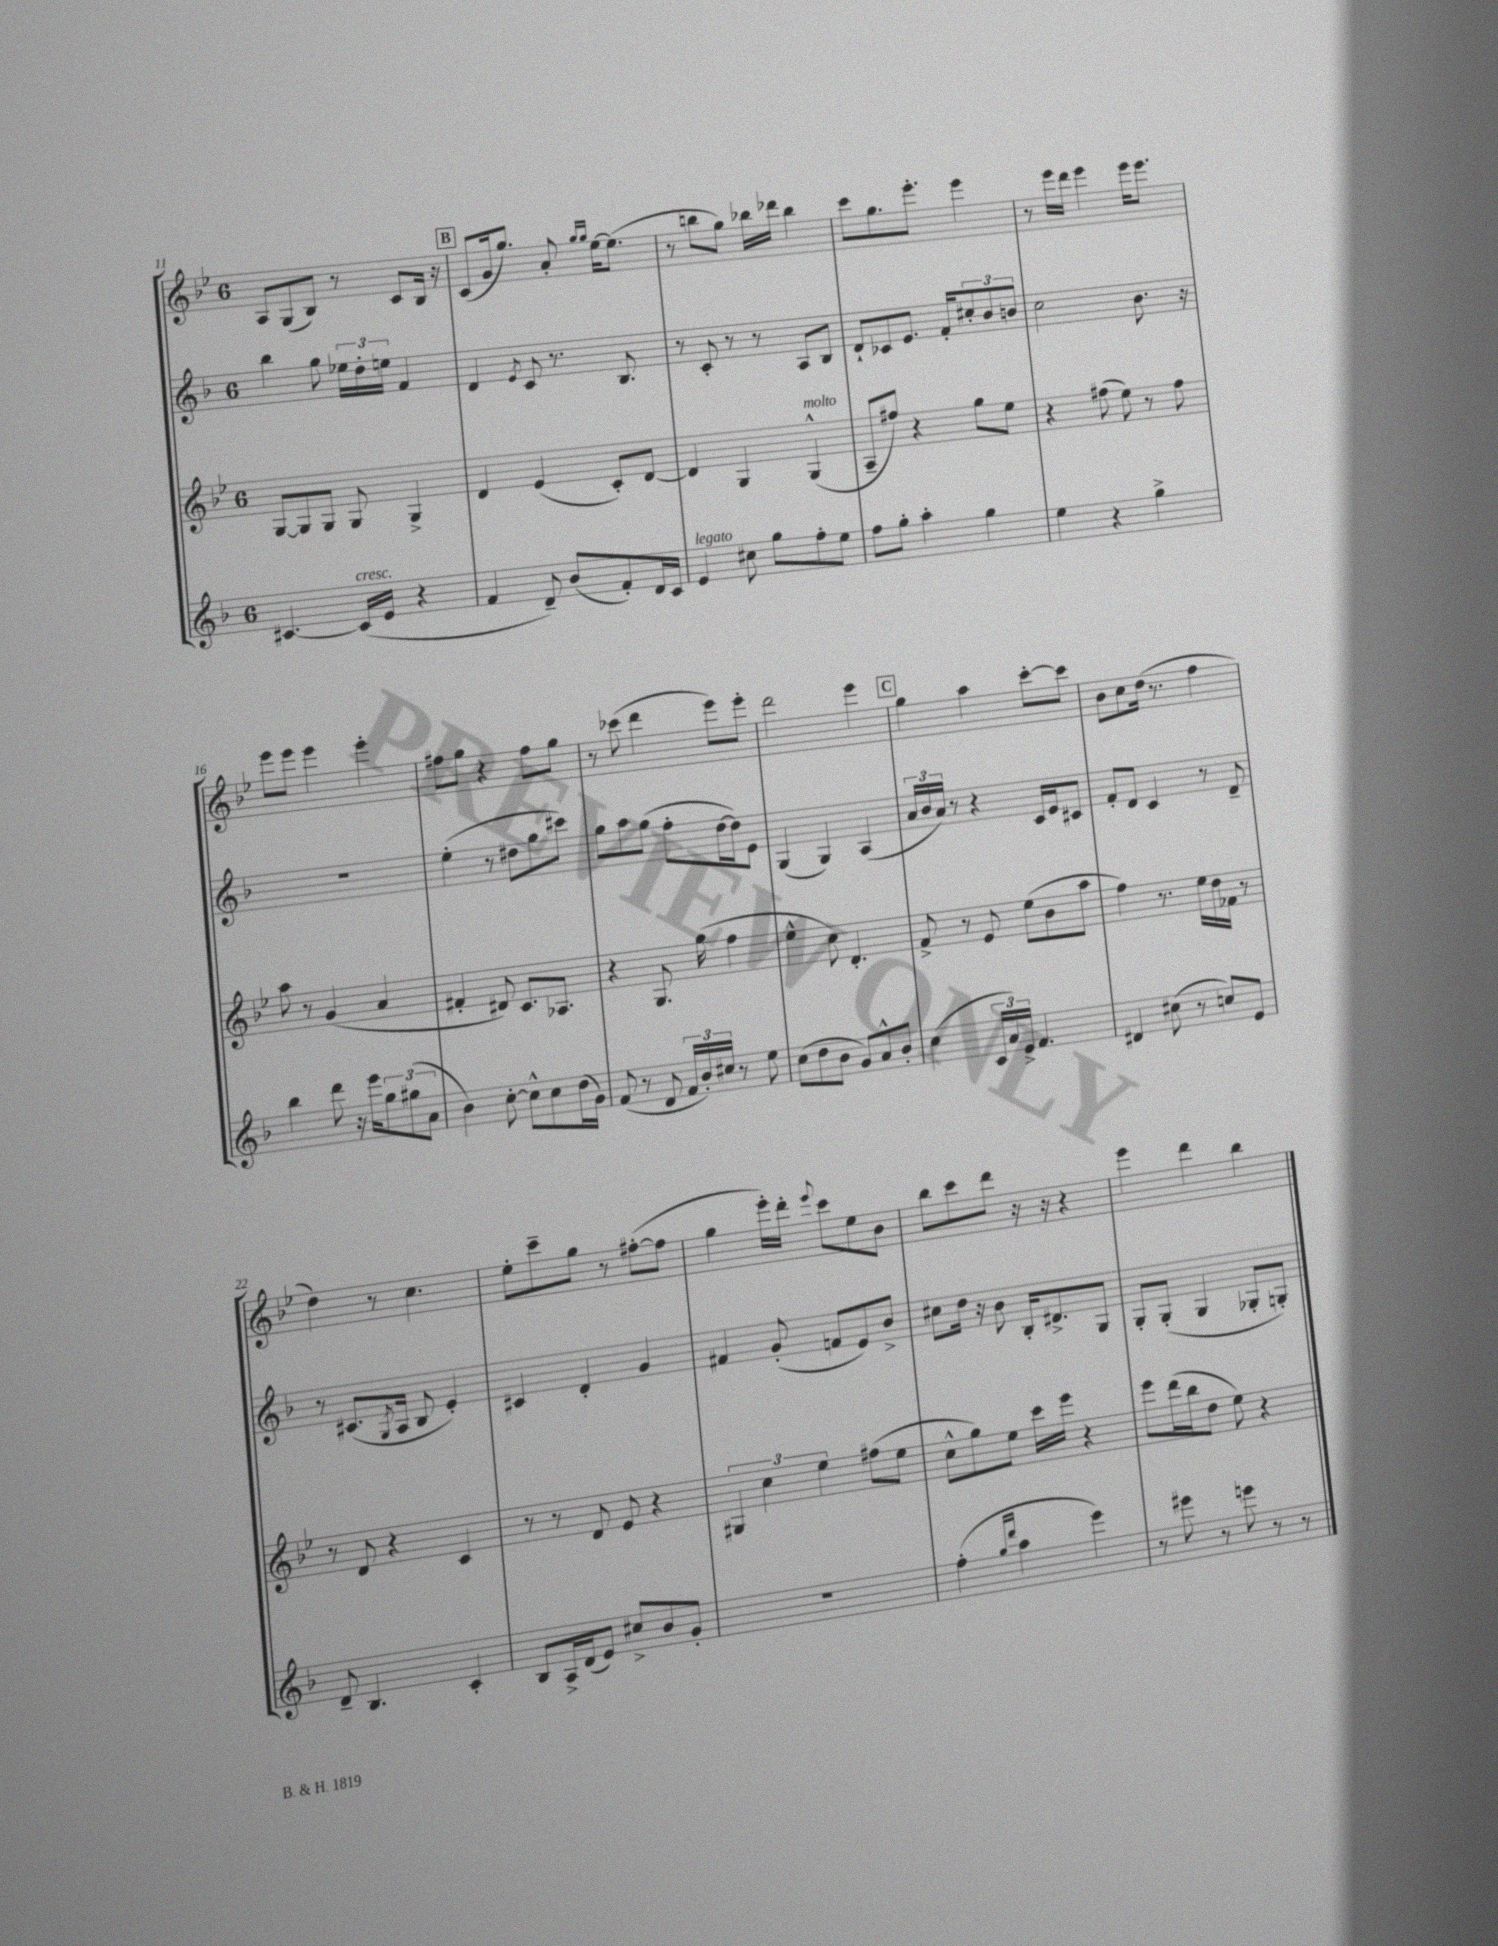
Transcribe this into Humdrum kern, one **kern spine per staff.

**kern	**kern	**kern	**kern
*staff4	*staff3	*staff2	*staff1
*clefG2	*clefG2	*clefG2	*clefG2
*k[b-]	*k[b-e-]	*k[b-]	*k[b-e-]
*M6/8	*M6/8	*M6/8	*M6/8
[4.c#/	[8G/L	4bb-\	8A/L
.	8G/]	.	(8G/
.	8G/J	8gg\	8B-/J)
(16c#/]LL	8G/	24ee-\LL	8r
.	.	24dd'\	.
16e/JJ	.	.	.
.	.	24ee\JJ	.
4r	4G^/	4f/	8c/L
.	.	.	16B-/Jk
.	.	.	16r
=	=	=	=
4f/	4d/	4d/	(8c/L
.	.	.	16g/k
.	.	.	8.gg/J)
.	.	8qe/	.
8d~/)	(4e-/	8c/	.
(8b-/L	.	8.r	8a'/
.	.	.	16qqgg/LL
.	.	.	16qqgg/JJ
8f'/)	8c'/L)	.	[16ee-\LK
.	.	8.B-/	(8.ee-\]J
16d/L	[8d/J	.	.
16c/JJ	.	.	.
=	=	=	=
4e/	4d/]	8r	8r
.	.	8c'/	8bb\L
8cc#\	4G/	8r	8gg\J)
8gg\L	.	8r	16bb-\LL
.	.	.	16ddd-\JJ
8ff'\	(4G^^/	8A/L	4bb-\
8ee\J	.	8B-/J	.
=	=	=	=
8ff\L	8A~/L	8d`/L	8ccc\L
8gg'\J	8ff#/J)	8c-/	8.gg\
4aa'\	4r	8.e/J	.
.	.	.	8.eee-'\J
.	.	16f'/LK	.
4gg\	8gg\L	12cc#'/	4eee-\
.	.	12b-/	.
.	8ee-\J	.	.
.	.	12b/J	.
=	=	=	=
4ee\	4r	2cc\	8r
.	.	.	16eee-\LL
.	.	.	16ddd\JJ
4r	(8ff#\	.	4eee-\
.	8ee-\)	.	.
4gg^\	8r	8.b-\	16eee-\LK
.	.	.	8.eee-\J
.	8ff#\	.	.
.	.	16r	.
=	=	=	=
4bb-\	8aa\	2.r	8eee-\L
.	8r	.	8eee-\J
8ddd\	(4g/	.	4eee-\
16r	.	.	.
16eee\LK	.	.	.
12gg\	4a/	.	4eee-'\
(12gg#\	.	.	.
12a\J	.	.	.
=	=	=	=
4b-\)	4f#'/	(4ee'\	8ff#\L
.	.	.	8gg\J
[8cc'\	8d#/)	8r	4r
8cc^^\]L	8.c/L	8dd#\L	.
8cc\	.	8gg\	8ff#\L
.	8.A-/J	.	.
(16dd\L	.	8ccc#\J)	8gg\J
16g\JJ)	.	.	.
=	=	=	=
(8f/	4r	8gg\L	8r
8r	.	8aa\	(8ccc-\
8d/	8.G/	(8gg\J	4ddd\
24f/LL	.	8ff'\L	.
24b-'/)	.	.	.
.	(16gg\	.	.
24cc#/JJ	.	.	.
8r	4ff\	[16dd\L	8eee-\L)
.	.	16dd\]J)	.
8ee\	.	8e\J	8eee-'\J
=	=	=	=
(8cc\L	4ee-^^\	(4G/	2ddd\
8dd\	.	.	.
8b-\J	8cc\)	4G/)	.
8g/L)	4.d'/	.	.
8a^^/	.	(4A/	4eee-\
8b-'/J	.	.	.
=	=	=	=
(4cc\	8f^/	24a/LL	4gg\
.	.	24b-/	.
.	.	24a/JJ)	.
.	8r	8r	.
24c/LL	8e-/	4r	4aa\
24a/)	.	.	.
24e^/JJ	.	.	.
4.f/	(8ee-\L	.	.
.	8b-\	16c/LL	[8ccc'\L
.	.	16e/J	.
.	8aa\J	8c#/J	8ccc\]J
=	=	=	=
4d#/	4ff\)	8f'/L	8b-\L
.	.	8d/J	8cc\
(8cc#\	8.r	4c/	(16dd\Jk
.	.	.	8.r
8r	.	.	.
.	16ee-\LL	.	.
8cc/L)	16dd\	8r	4ff\
.	16f-\JJ	.	.
8e/J	8r	8d~/	.
=	=	=	=
8d~/	8r	8r	4dd\)
4.B-/	8d/	(8.c#/L	.
.	4r	.	8r
.	.	8qG/	.
.	.	16A/Jk	.
.	.	8B-/	4.cc\
4c'/	4c/	4e'/)	.
=	=	=	=
8B-/L	8r	4c#/	8ee-'\L
16A^/L	8r	.	8ccc~\
(16d/J	.	.	.
8e/J)	8d/	4d'/	8gg\J
8cc#^/L	8e-/	.	8r
8b-/	4r	4g/	([8ff#'\L
8g'/J	.	.	8ff#\]J
=	=	=	=
2.r	6G#/	4f#/	4gg\
.	6cc\	.	.
.	.	(8g'/	16eee-'\LL)
.	.	.	16ddd'\JJ
.	6ee-\	.	.
.	.	.	8qqeee-/
.	.	8f/L	8ccc\L
.	(8ff#\L	8e/)	8ee-\
.	8ee-\J	8b-^/J	8b-\J
=	=	=	=
(4ff'\	8cc^^\L	8cc#\L	8bb-\L
.	8gg\)	16dd\Jk	8ccc\
.	.	16r	.
16qqgg/LL	.	.	.
16qqddd/JJ	.	.	.
4aa\	8ee-\J	8b-\	8ddd\J
.	16ccc\LL	16B-'/LK	16r
.	16eee-\JJ	8.d#^/	16r
4eee\)	4r	.	4r
.	.	8G/J	.
=	=	=	=
8r	8eee-\L	8G'/L	4eee-\
8eee#\	(16ddd\L	(8G'/J	.
.	16bb-\J	.	.
8r	8dd\J	4G/	4ddd\
8eee\	8ee-\)	.	.
8r	4r	8G-'/L	4bb-\
8r	.	8G'/J)	.
==	==	==	==
*-	*-	*-	*-
